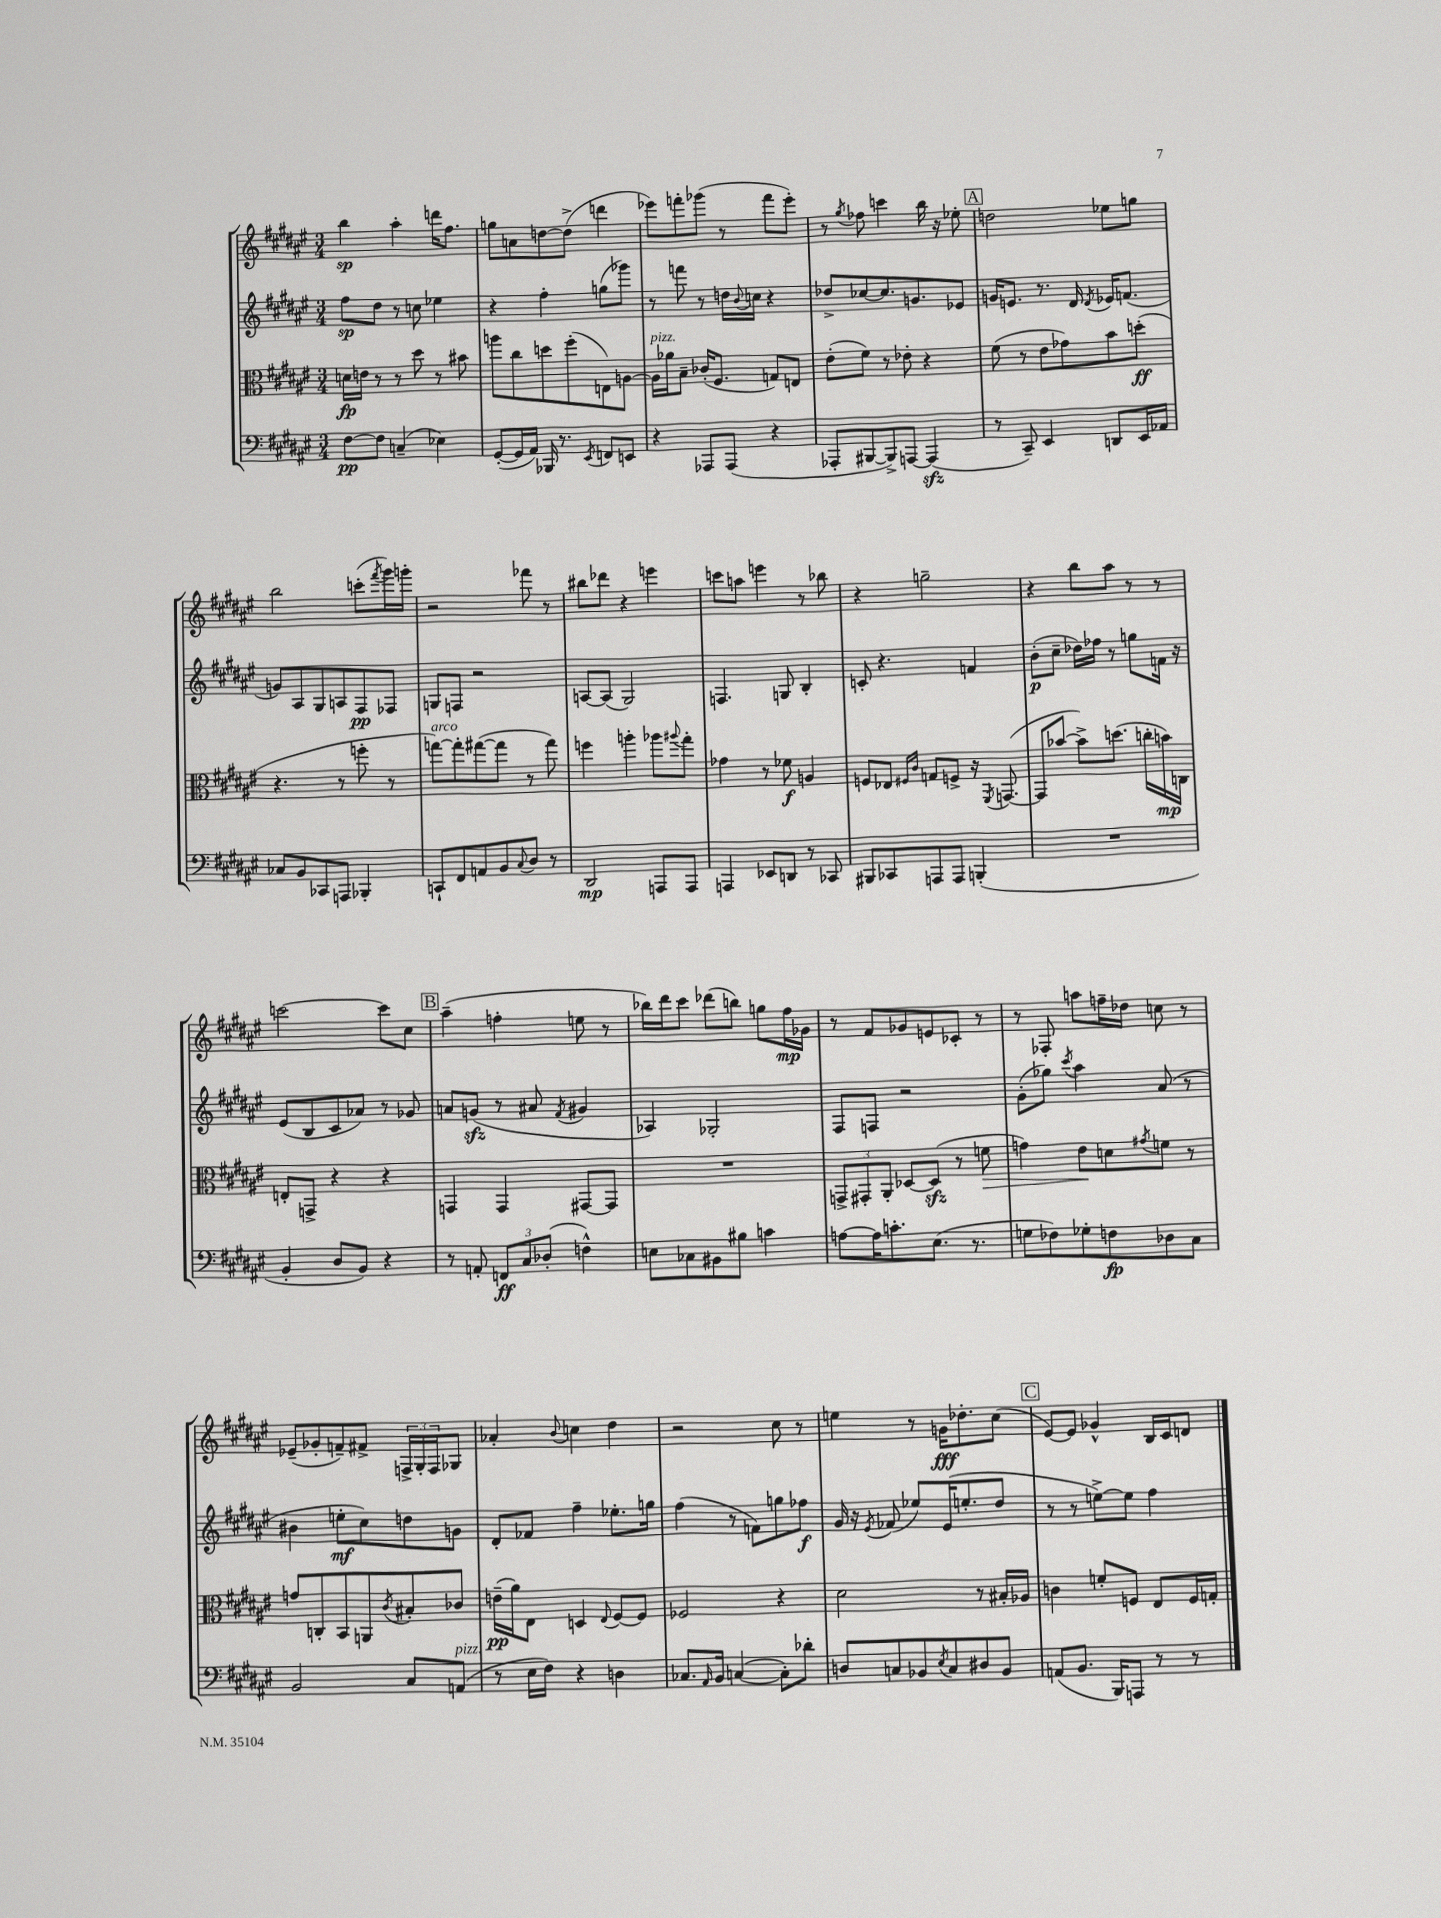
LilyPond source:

<<
\new StaffGroup <<
\new Staff = "s0" {
    \clef treble \key fis \major \numericTimeSignature \time 3/4
    b''4\sp ais''4-. d'''16 fis''8. |
    g''8 a'8 d''8~ d''8->( d'''4 |
    ees'''8) f'''8-. ges'''8( r8 f'''8 ees'''8-.) |
    r8 \acciaccatura { gis''8 } fes''8 c'''4 b''16 r16 ees''8-. |
    \mark \markup { \box "A" } d''2 ees''8 g''8 |
    b''2 c'''8-.( \acciaccatura { fis'''8 } gis'''16) g'''16-. |
    r2 fes'''8 r8 |
    bis''8 des'''8 r4 e'''4 |
    c'''8 a''8 e'''4 r8 bes''8 |
    r4 g''2-- |
    r4 b''8 ais''8 r8 r8 |
    c'''2~ c'''8 cis''8 |
    \mark \markup { \box "B" } ais''4--( f''4-. e''8 r8 |
    bes''16) dis'''16 cis'''8 des'''8( b''8) g''8 fis''16\mp ges'16 |
    r8 fis'8 ges'8 e'8 ces'8-. r8 |
    r8 fes8-. a''8 f''16-- des''16 c''8 r8 |
    ees'8--( ges'8-. f'8--) fis'8-> \tuplet 3/2 { f16-> gis16-. f16 } ges8 |
    aes'4-. \appoggiatura { b'8 } c''4 dis''4 |
    r2 cis''8 r8 |
    e''4 r8 g'16\fff des''8.-. cis''8( |
    \mark \markup { \box "C" } eis'8~) eis'8 ges'4-^ b16 cis'16 d'8 \bar "|." |
}
\new Staff = "s1" {
    \clef treble \key fis \major \numericTimeSignature \time 3/4
    fis''8\sp dis''8 r8 c''8 ees''4 |
    r4 fis''4-. g''8( ges'''8) |
    r8 f'''8 r8 d''16 \appoggiatura { b'8 } c''16 r4 |
    des''8-> ces''8~ ces''8. g'8. ees'8 |
    \mark \markup { \box "A" } g'16 e'8. r8. dis'16 \acciaccatura { dis'8 } ees'16 f'8.( |
    g'8) ais8 gis8 a8 fis8\pp fes8 |
    g8 f8 r2 |
    a8~ a8( gis2) |
    f4. g8 b4-. |
    c'8-. r4. f'4 |
    b'8-.\p( cis''8-- des''16) fes''16 r8 g''8 f'16 r16 |
    eis'8( b8 cis'8 aes'8) r8 ges'8 |
    \mark \markup { \box "B" } a'8 g'8\sfz( r8 ais'8 \acciaccatura { fis'8 } gis'4 |
    aes4) ges2-. |
    fis8 f8 r2 |
    gis'8-.( ges''8) \acciaccatura { cis'''8 } ais''4 ais'8( r8 |
    bis'4 e''8-.\mf cis''8) d''8 g'8 |
    dis'8-. fes'8 fis''4-- ees''8.-. g''16 |
    fis''4( r8 f'8) g''8 fes''8\f |
    gis'16 r16 \acciaccatura { eis'8 } fes'8( ees''8) eis'16( e''8.-. dis''8 |
    \mark \markup { \box "C" } r8 r8 e''8~->) e''8 fis''4 \bar "|." |
}
\new Staff = "s2" {
    \clef alto \key fis \major \numericTimeSignature \time 3/4
    d'16\fp e'16 r8 r8 dis''8 r8 bis'8 |
    a''8 cis''8 d''8 fis''8-.( e8) a8~ |
    a16^\markup { \italic "pizz." } aes'16 b8-- ces'16-.( fis8. g8) e8 |
    eis'8-.( fis'8) r8 ees'8-. r4 |
    \mark \markup { \box "A" } fis'8( r8 eis'8 ges'8) b'8 d''8-.\ff( |
    r4. r8 f''8-. r8 |
    g''8~^\markup { \italic "arco" }) g''8-. gis''8~( gis''8 r8 gis''8) |
    f''4 a''4-. aes''8 \appoggiatura { ais''8 } gis''8-. |
    ges'4 r8 fes'8\f a4 |
    f8 ees8 \grace { fis16 cis'16 } g8 f8-> r16 \acciaccatura { fis,8 } g,8.~( |
    g,8 bes'8~ bes'8->) d''8.( c''16-. b'16\mp) c16 |
    e8-. g,8-> r4 r4 |
    \mark \markup { \box "B" } g,4 g,4 gis,8~ gis,8 |
    R2. |
    \tuplet 3/2 { g,8-> gis,8-. ais,8-. } des8~ des8\sfz( r8 f'8\> |
    g'4) eis'8\! d'8 \acciaccatura { gis'8 } f'8 r8 |
    g'8 c8-. b,8 a,8 \acciaccatura { cis'8 } bis8-. ces'8 |
    e'16--\pp( ais'16) eis8 d4 \appoggiatura { eis8 } fis8~ fis8 |
    fes2 r4 |
    dis'2 r8 bis16-. aes16 |
    \mark \markup { \box "C" } c'4 f'8-. f8 eis8 f16 g16-. \bar "|." |
}
\new Staff = "s3" {
    \clef bass \key fis \major \numericTimeSignature \time 3/4
    fis8~\pp fis8 c4--( ees4) |
    gis,8~-.( gis,16 ais,16) bes,,16 r8. \acciaccatura { eis,8 } f,8 e,8 |
    r4 aes,,8 aes,,8( r4 |
    aes,,8-. bis,,8~ bis,,8->) a,,8~ a,,4\sfz( |
    \mark \markup { \box "A" } r8 cis,8--) eis,4 d,8 eis,16 aes,16 |
    ces8 b,8 ces,8 a,,8 bes,,4-. |
    c,8-! fis,8 a,8 b,8 \appoggiatura { cis8 } dis8 r8 |
    dis,2\mp a,,8 a,,8 |
    a,,4 ees,8 d,8 r8 ces,8 |
    bis,,8 ces,8 a,,8 a,,8 b,,4-.( |
    R2. |
    b,4-. dis8 b,8) r4 |
    \mark \markup { \box "B" } r8 a,8-. \tuplet 3/2 { f,8\ff cis8 des8-.( } f4-^) |
    e8 ces8 bis,8 bis8 c'4 |
    a8~ a16 c'8.-. eis8.( r8. |
    g8 fes8) ges8-. f8\fp des8 cis8 |
    b,2 cis8 a,8^\markup { \italic "pizz." }( |
    r8 eis16 fis16) r4 d4 |
    ces8. \grace { ais,16 } b,16 c4~( c8-.) des'8-. |
    d8 c8 bes,8 \acciaccatura { eis8 } c8 dis8 bes,8 |
    \mark \markup { \box "C" } a,8( b,8. b,,16) a,,8 r8 r8 \bar "|." |
}
>>
>>
\layout { \context { \Score \remove "Bar_number_engraver" } }
